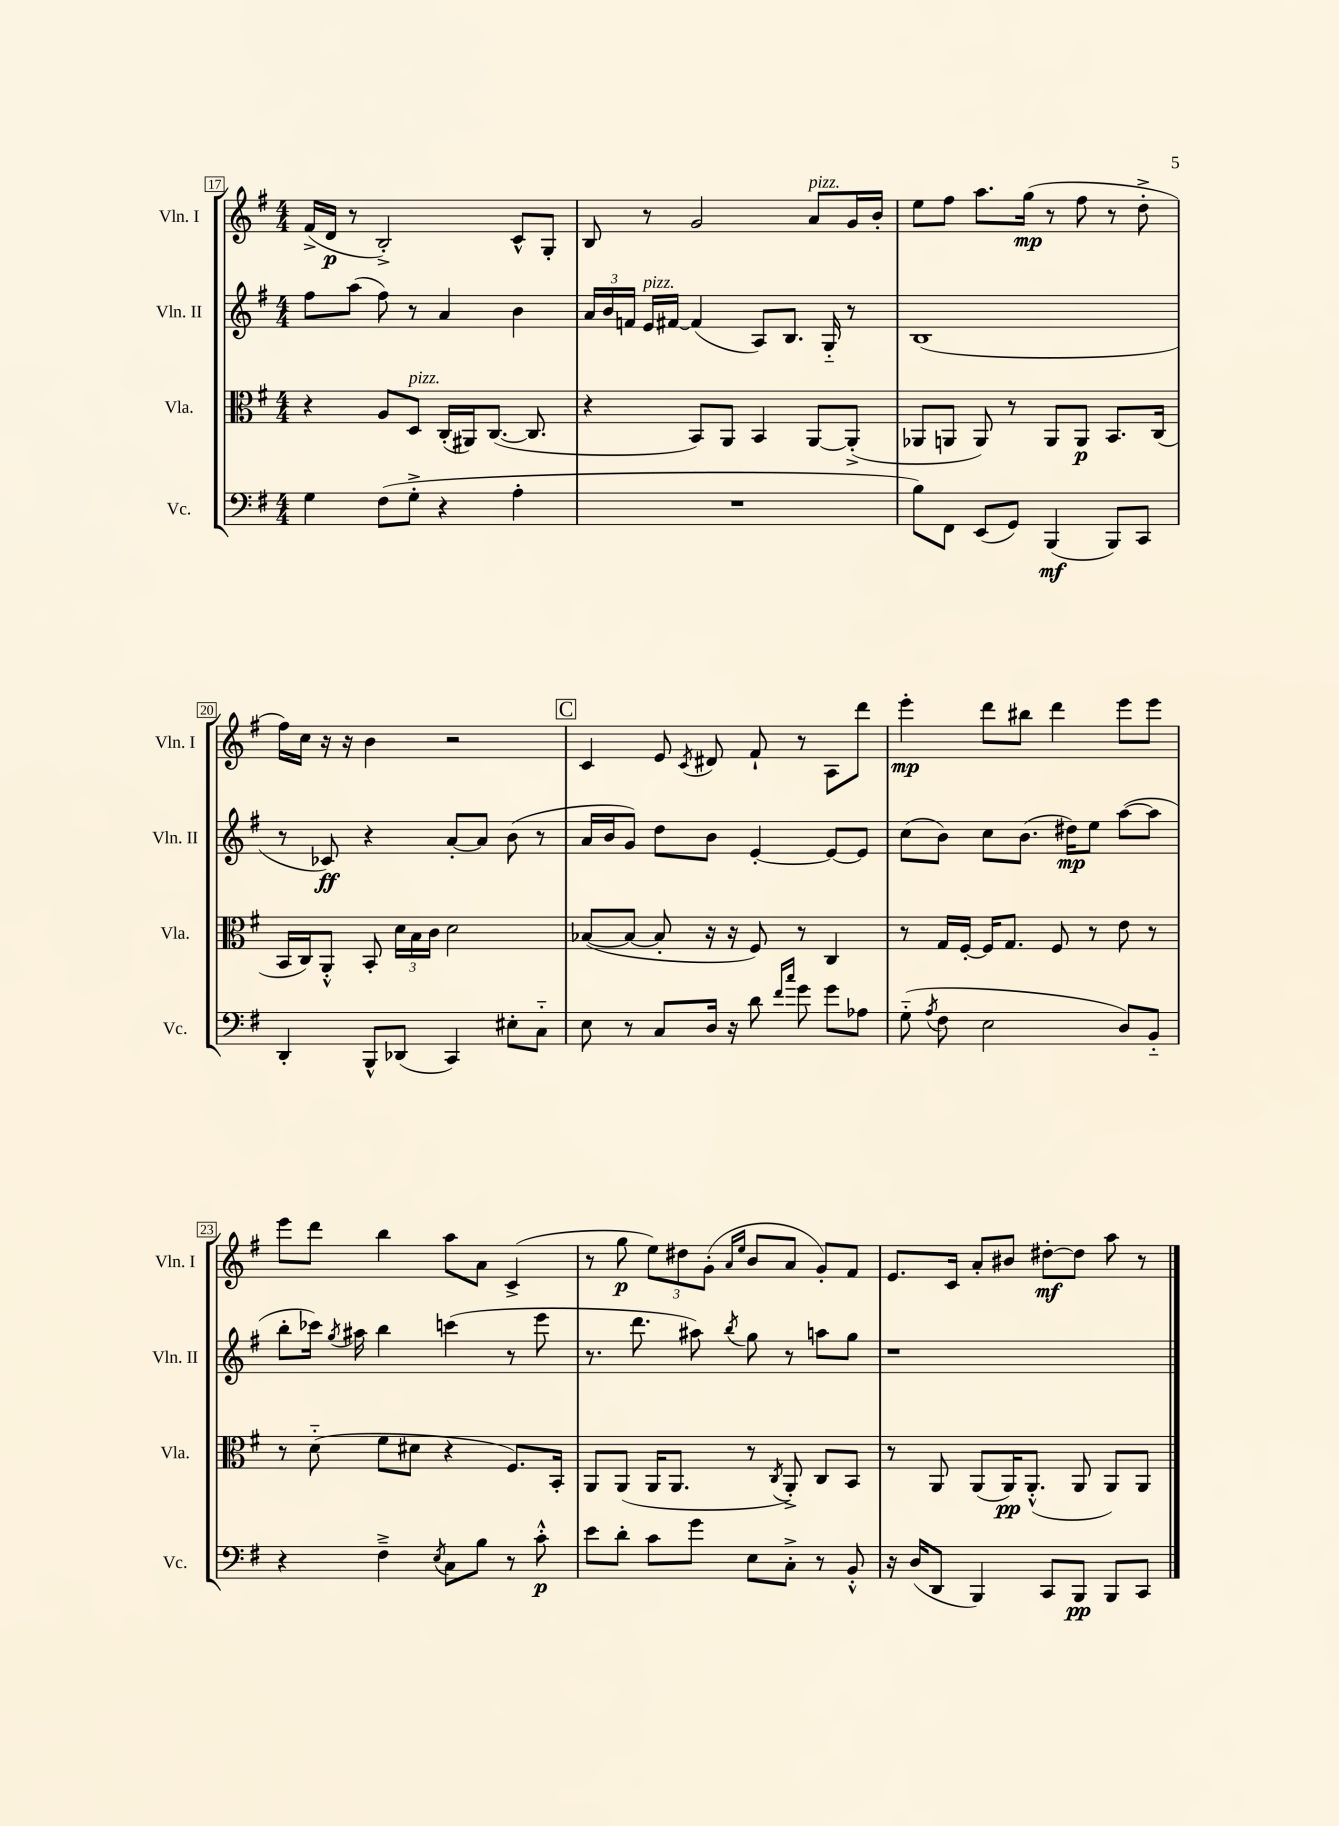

**kern	**dynam	**kern	**dynam	**kern	**dynam	**kern	**dynam
*part4	*part4	*part3	*part3	*part2	*part2	*part1	*part1
*staff4	*staff4	*staff3	*staff3	*staff2	*staff2	*staff1	*staff1
*I"Vc.	*	*I"Vla.	*	*I"Vln. II	*	*I"Vln. I	*
*I'Vc.	*	*I'Vla.	*	*I'Vln. II	*	*I'Vln. I	*
*clefF4	*	*clefC3	*	*clefG2	*	*clefG2	*
*k[f#]	*	*k[f#]	*	*k[f#]	*	*k[f#]	*
*M4/4	*	*M4/4	*	*M4/4	*	*M4/4	*
=17	=17	=17	=17	=17	=17	=17	=17
4G\	.	4r	.	8ff#\L	.	(16f#^/LL	.
.	.	.	.	.	.	16d/JJ	p
.	.	.	.	(8aa\J	.	8r	.
(8F#\L	.	8A/L	.	8ff#\)	.	2B'^/)	.
!	!	!LO:TX:a:i:t=pizz.	!	!	!	!	!
8G'^\J	.	8D/J	.	8r	.	.	.
4r	.	(16C'/LL	.	4a/	.	.	.
.	.	16AA#X/J)	.	.	.	.	.
.	.	([8.C/J	.	.	.	.	.
4A'\	.	.	.	4b\	.	8c^^/L	.
.	.	8.C/]	.	.	.	.	.
.	.	.	.	.	.	8G'/J	.
=18	=18	=18	=18	=18	=18	=18	=18
1r	.	4r	.	24a/LL	.	8B/	.
.	.	.	.	24b/	.	.	.
.	.	.	.	24fn/JJ	.	.	.
!	!	!	!	!LO:TX:a:i:t=pizz.	!	!	!
.	.	.	.	16e/LL	.	8r	.
.	.	.	.	[16f#X/JJ	.	.	.
.	.	8BB/L)	.	(4f#/]	.	2g/	.
.	.	8AA/J	.	.	.	.	.
.	.	4BB/	.	8A/L)	.	.	.
.	.	.	.	8.B/J	.	.	.
!	!	!	!	!	!	!LO:TX:a:i:t=pizz.	!
.	.	[8AA/L	.	.	.	8a/L	.
.	.	.	.	16G/	.	.	.
.	.	(8AA'^/J]	.	8r	.	16g/L	.
.	.	.	.	.	.	16b'/JJ	.
=19	=19	=19	=19	=19	=19	=19	=19
8B\L)	.	8AA-X/L	.	(1B	.	8ee\L	.
8FF#\J	.	8AAn/J	.	.	.	8ff#\J	.
(8EE/L	.	8AA/)	.	.	.	8.aa\L	.
8GG/J)	.	8r	.	.	.	.	.
.	.	.	.	.	.	(16gg\Jk	mp
(4BBB/	mf	8AA/L	.	.	.	8r	.
.	.	8AA/J	p	.	.	8ff#\	.
8BBB/L)	.	8.BB/L	.	.	.	8r	.
8CC/J	.	.	.	.	.	8dd'^\	.
.	.	(16C/Jk	.	.	.	.	.
!!LO:LB:g=z
=20	=20	=20	=20	=20	=20	=20	=20
4DD'/	.	16BB/LL	.	8r	.	16ff#\LL)	.
.	.	16C/J)	.	.	.	16cc\JJ	.
.	.	8AA'^^/J	.	8c-X/)	ff	16r	.
.	.	.	.	.	.	16r	.
8BBB^^/L	.	8BB'/	.	4r	.	4b\	.
(8DD-X/J	.	24d\LL	.	.	.	.	.
.	.	24B\	.	.	.	.	.
.	.	24c\JJ	.	.	.	.	.
4CC/)	.	2d\	.	[8a'/L	.	2r	.
.	.	.	.	8a/J]	.	.	.
8E#X'\L	.	.	.	(8b\	.	.	.
8C\J	.	.	.	8r	.	.	.
!!LO:REH:place=s1:t=C
=21	=21	=21	=21	=21	=21	=21	=21
8E\	.	([8B-X/L	.	16a/LL	.	4c/	.
.	.	.	.	16b/J	.	.	.
8r	.	8B-/J_	.	8g/J)	.	.	.
8C/L	.	8B-'/]	.	8dd\L	.	8e/	.
.	.	.	.	.	.	8qc/	.
16D/Jk	.	16r	.	8b\J	.	8d#X/	.
16r	.	16r	.	.	.	.	.
8d\	.	8F#/)	.	[4e'/	.	8f#`/	.
16qqf#/LL	.	.	.	.	.	.	.
16qqcc/JJ	.	.	.	.	.	.	.
8g\	.	8r	.	.	.	8r	.
8g\L	.	4C/	.	8e/L_	.	8A\L	.
8A-X\J	.	.	.	8e/J]	.	8ddd\J	.
=22	=22	=22	=22	=22	=22	=22	=22
(8G\	.	8r	.	(8cc\L	.	4eee'\	mp
8qA/	.	.	.	.	.	.	.
8F#\	.	16G/LL	.	8b\J)	.	.	.
.	.	[16F#'/JJ	.	.	.	.	.
2E\	.	16F#/KL]	.	8cc\L	.	8ddd\L	.
.	.	8.G/J	.	.	.	.	.
.	.	.	.	(8.b\J	.	8bb#X\J	.
.	.	8F#/	.	.	.	4ddd\	.
.	.	.	.	16dd#X\KL)	mp	.	.
.	.	8r	.	8ee\J	.	.	.
8D/L)	.	8e\	.	([8aa\L	.	8eee\L	.
8BB/J	.	8r	.	8aa\J]	.	8eee\J	.
!!LO:LB:g=z
=23	=23	=23	=23	=23	=23	=23	=23
4r	.	8r	.	8bb'\L	.	8eee\L	.
.	.	(8d\	.	16ccc-X\Jk)	.	8ddd\J	.
.	.	.	.	8qgg/	.	.	.
.	.	.	.	16aa#X\	.	.	.
4F#~^\	.	8f#\L	.	4bb\	.	4bb\	.
.	.	8d#X\J	.	.	.	.	.
8qE/	.	.	.	.	.	.	.
8C\L	.	4r	.	(4cccn\	.	8aa\L	.
8B\J	.	.	.	.	.	8a\J	.
8r	.	8.F#/L)	.	8r	.	(4c^/	.
8c'^^\	p	.	.	8eee\	.	.	.
.	.	16BB'/Jk	.	.	.	.	.
=24	=24	=24	=24	=24	=24	=24	=24
8e\L	.	8AA/L	.	8.r	.	8r	.
8d'\J	.	(8AA/J	.	.	.	8gg\	p
.	.	.	.	8.ddd\	.	.	.
8c\L	.	16AA/KL	.	.	.	12ee\L)	.
.	.	8.AA/J	.	.	.	.	.
.	.	.	.	.	.	12dd#X\	.
8g\J	.	.	.	8aa#X\)	.	.	.
.	.	.	.	.	.	(12g'\J	.
.	.	.	.	.	.	16qqa/LL	.
.	.	.	.	8qbb/	.	16qqee/JJ	.
8E\L	.	8r	.	8gg\	.	8b/L	.
.	.	8qC/	.	.	.	.	.
8C'^\J	.	8AA'^/)	.	8r	.	8a/J	.
8r	.	8C/L	.	8aan\L	.	8g'/L)	.
8BB'^^/	.	8BB/J	.	8gg\J	.	8f#/J	.
=25	=25	=25	=25	=25	=25	=25	=25
16r	.	8r	.	1r	.	8.e/L	.
(16D/KL	.	.	.	.	.	.	.
8DD/J	.	8AA/	.	.	.	.	.
.	.	.	.	.	.	16c/Jk	.
4BBB/)	.	(8AA/L	.	.	.	8a'/L	.
.	.	16AA/K)	pp	.	.	8b#X/J	.
.	.	(8.AA'^^/J	.	.	.	.	.
8CC/L	.	.	.	.	.	[8dd#X'\L	mf
8BBB/J	pp	8AA/	.	.	.	8dd#\J]	.
8BBB/L	.	8AA/L)	.	.	.	8aa\	.
8CC/J	.	8AA/J	.	.	.	8r	.
==	==	==	==	==	==	==	==
*-	*-	*-	*-	*-	*-	*-	*-
